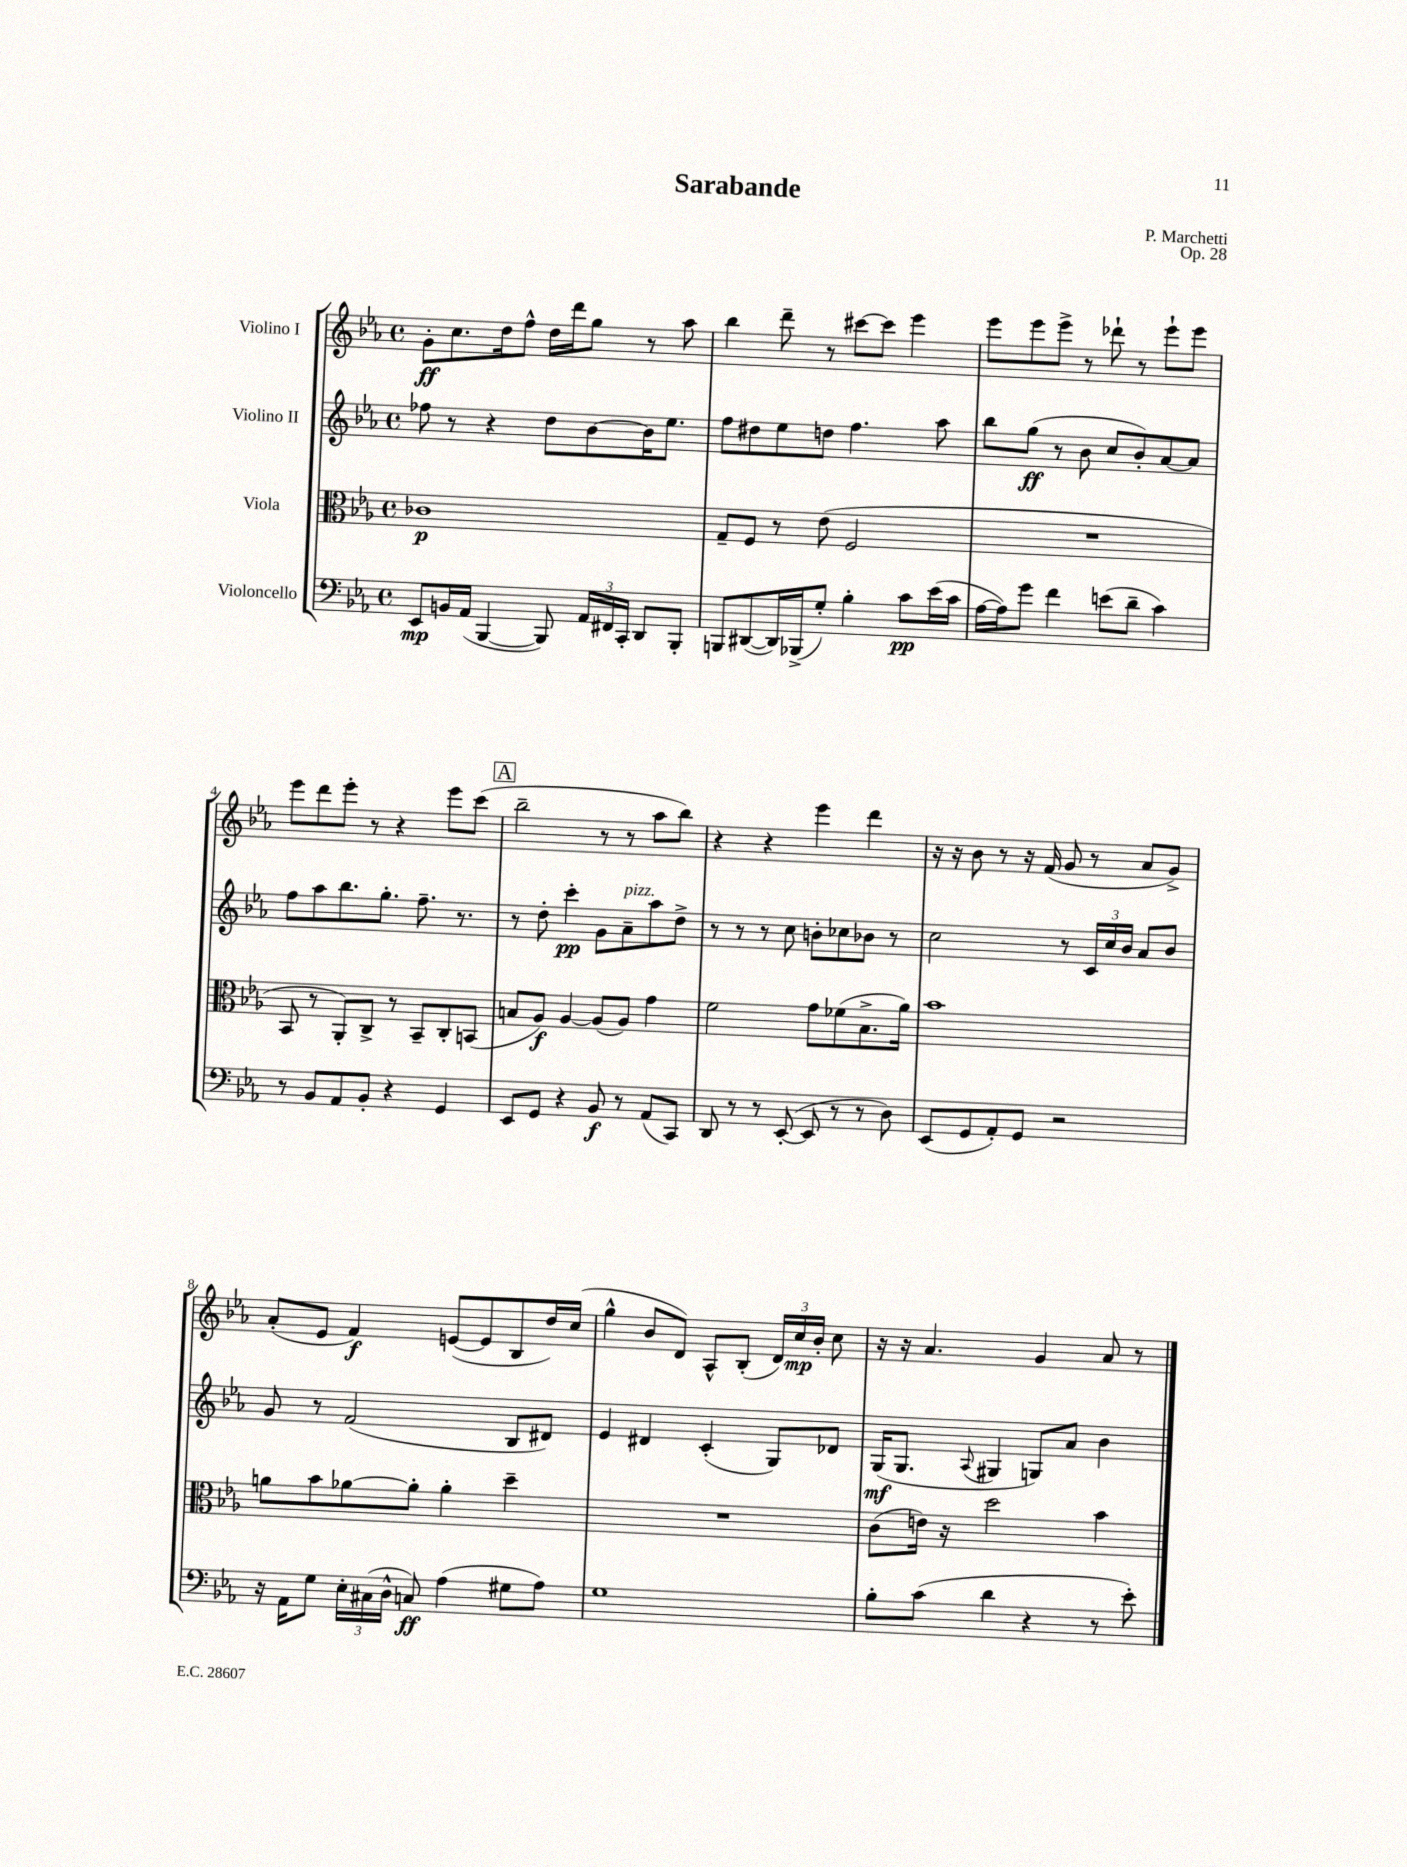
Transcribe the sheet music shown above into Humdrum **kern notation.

**kern	**kern	**kern	**kern
*staff4	*staff3	*staff2	*staff1
*clefF4	*clefC3	*clefG2	*clefG2
*k[b-e-a-]	*k[b-e-a-]	*k[b-e-a-]	*k[b-e-a-]
*M4/4	*M4/4	*M4/4	*M4/4
*met(c)	*met(c)	*met(c)	*met(c)
8EE-	1c-	8ff-	8g'
16BB	.	8r	8.cc
(16AA-	.	.	.
[4BBB-	.	4r	.
.	.	.	16dd
.	.	.	8ff^^
8BBB-])	.	8dd	16dd
.	.	.	16ddd
24AA-	.	[8b-	8gg
24FF#	.	.	.
24CC'	.	.	.
8DD	.	16b-]	8r
.	.	8.ee-	.
8BBB-'	.	.	8aa-
=	=	=	=
8BBB	8G~	8ff	4bb-
([8DD#	8F	8dd#	.
16DD#])	8r	8ee-	8ddd~
(16BBB-^	.	.	.
8G')	(8e-	8dd	8r
4B-'	2F	4.ff	[8ccc#
.	.	.	8ccc#]
8c	.	.	4eee-
(16e-	.	8aa-	.
16c	.	.	.
=	=	=	=
[16A-	1r	8bb-	8eee-
16A-])	.	.	.
8g	.	(8gg	8eee-
4f	.	8r	8eee-^
.	.	8b-	8r
(8e	.	8cc	8ddd-`
8d~	.	8b-')	8r
4c)	.	[8a-	8eee-`
.	.	8a-]	8eee-
=	=	=	=
8r	8BB-	8ff	8eee-
8BB-	8r	8aa-	8ddd
8AA-	8AA-')	8.bb-	8eee-'
8BB-'	8C^	.	8r
.	.	8.gg'	.
4r	8r	.	4r
.	8BB-~	8.ff~	.
4GG	8C'	.	8eee-
.	.	8.r	.
.	(8BB	.	(8ccc
=	=	=	=
8EE-	8B	8r	2bb-~
8GG	8A-)	8dd'	.
4r	[4A-	4ccc'	.
8BB-	(8A-]	8g	8r
8r	8A-)	8a-~	8r
(8AA-	4g	8aa-	8aa-
8CC)	.	8dd^	8bb-)
=	=	=	=
8DD	2f	8r	4r
8r	.	8r	.
8r	.	8r	4r
([8EE-'	.	8cc	.
8EE-]	8g	8b'	4eee-
8r	(8f-	8cc-	.
8r	8.B-^	8b-	4ddd
8D)	.	8r	.
.	16a-)	.	.
=	=	=	=
(8EE-	1b-	2cc	16r
.	.	.	16r
8GG	.	.	8b-
8AA-')	.	.	8r
8GG	.	.	16r
.	.	.	(16f
2r	.	8r	8g
.	.	24c	8r
.	.	24cc	.
.	.	24b-	.
.	.	8a-	8a-
.	.	8b-	8g^)
=	=	=	=
16r	8a	8g	(8a-'
16AA-	.	.	.
8G	8b-	8r	8e-
24E-'	[8a-	(2f	4f)
(24C#	.	.	.
24D^^	.	.	.
8C)	8a-']	.	.
(4A-	4a-'	.	([8e
.	.	.	8e]
8G#	4dd~	8B-	8B-
8A-)	.	8d#)	16dd)
.	.	.	(16cc
=	=	=	=
1G	1r	4e-	4gg^^
.	.	4d#	8b-
.	.	.	8d)
.	.	(4c'	8A-^^
.	.	.	(8B-'
.	.	8G)	24d)
.	.	.	24cc
.	.	.	24b-'
.	.	8d-	8cc
=	=	=	=
8B-'	(8c	(16G	16r
.	.	8.G	16r
(8c	16e)	.	4.a-
.	16r	.	.
.	.	8qqA-	.
4d	2dd	4G#	.
4r	.	8G)	4g
.	.	8a-	.
8r	4b-	4b-	8a-
8e-')	.	.	8r
==	==	==	==
*-	*-	*-	*-
